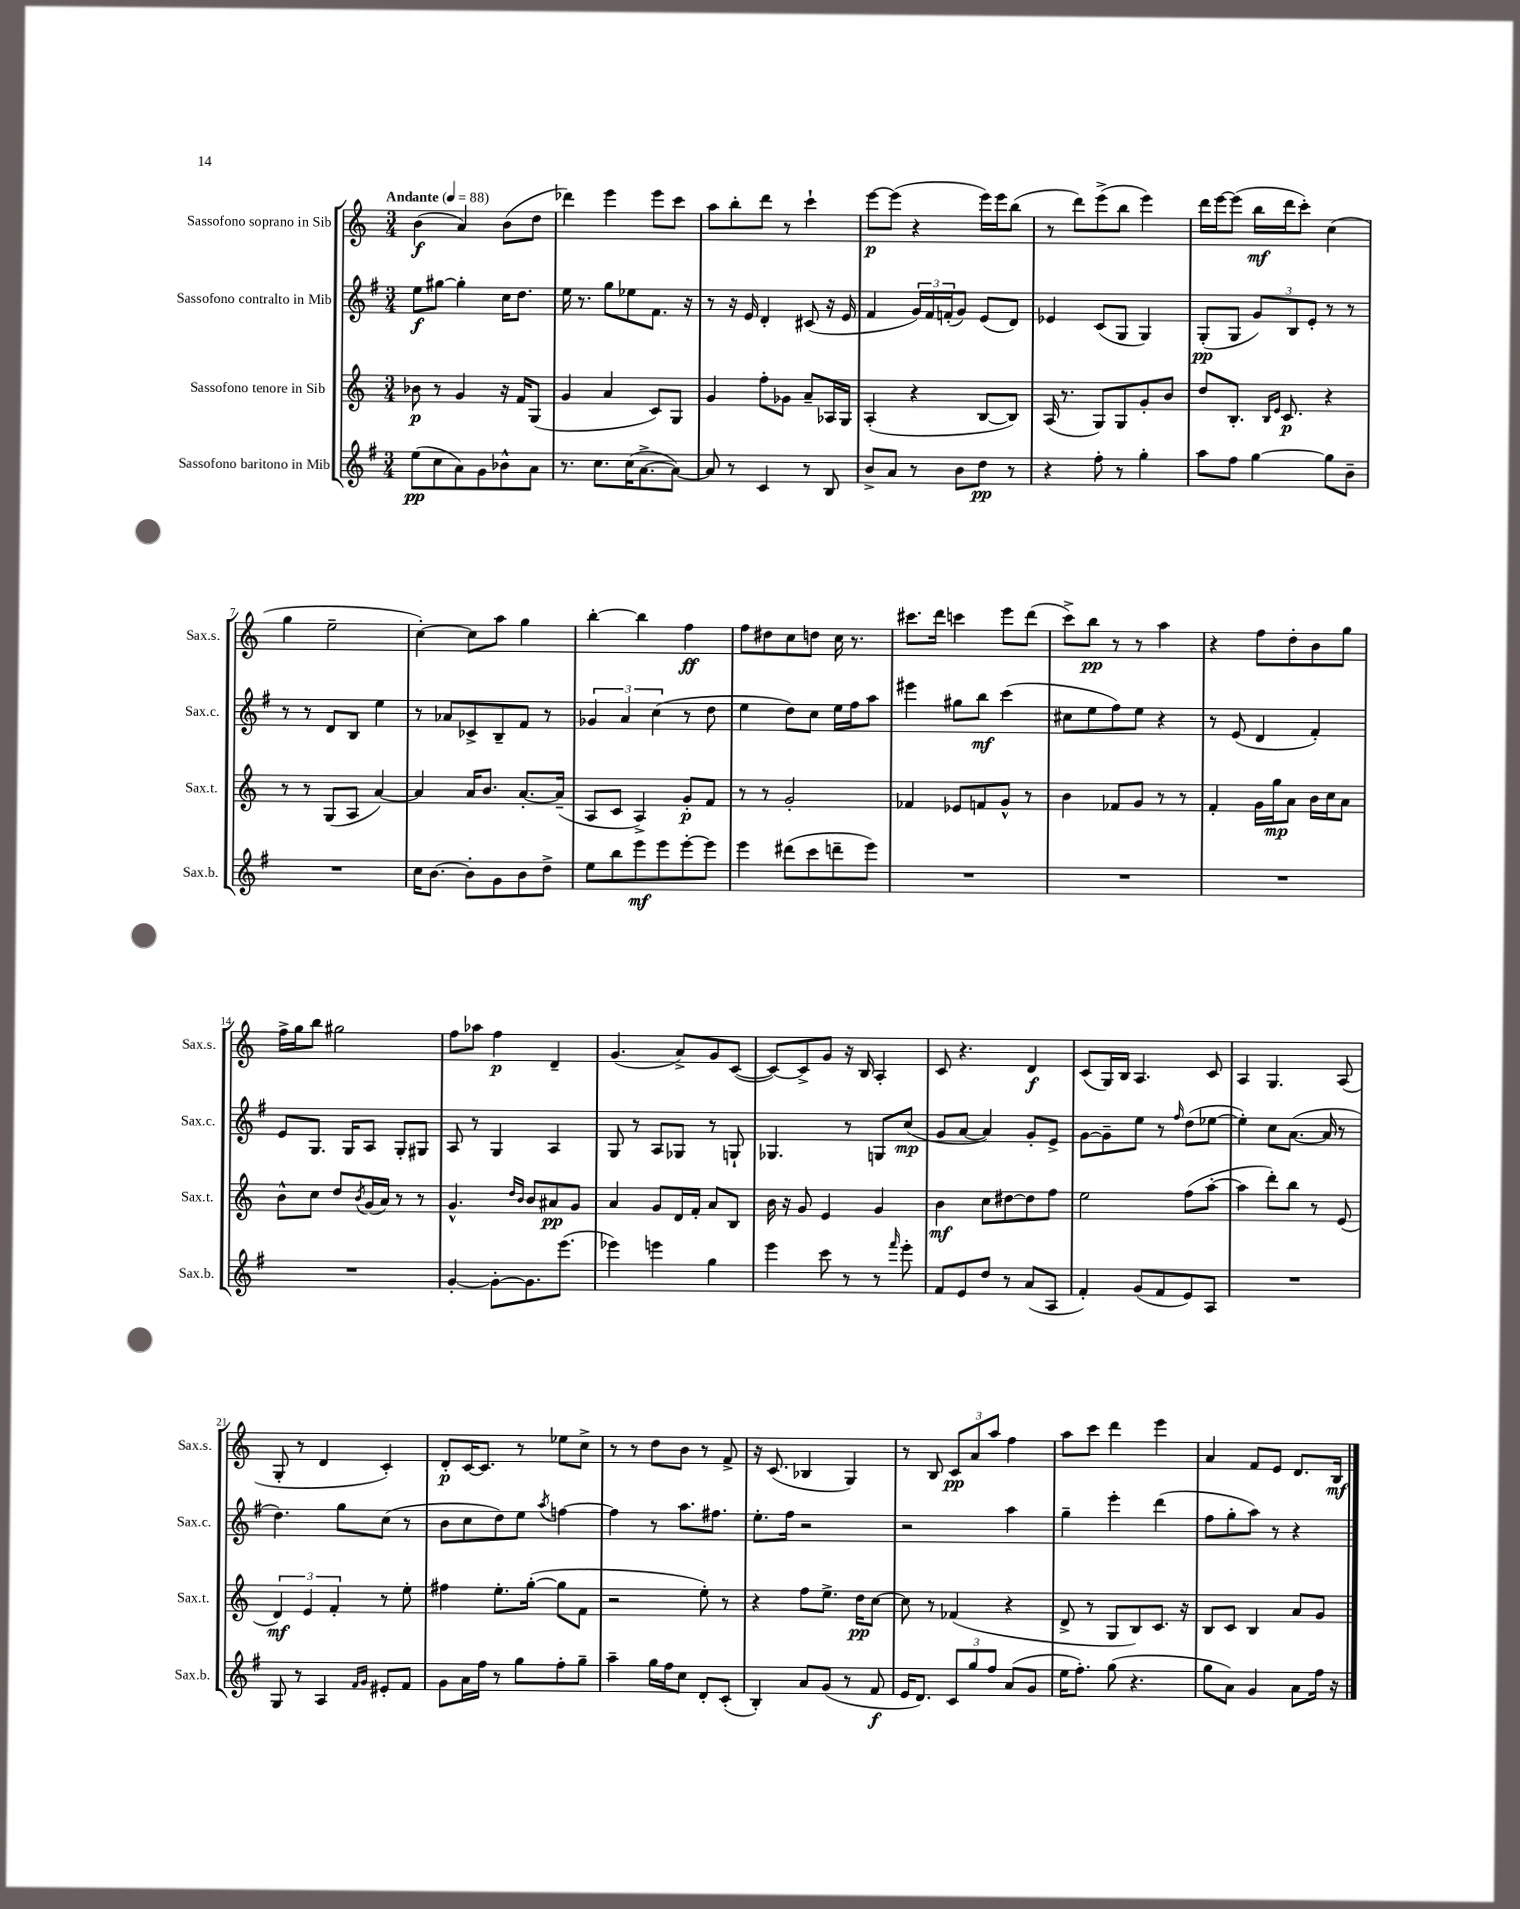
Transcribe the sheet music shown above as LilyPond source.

<<
\new StaffGroup <<
\new Staff = "s0" \with { instrumentName = "Sassofono soprano in Sib" shortInstrumentName = "Sax.s." } {
    \clef treble \key c \major \numericTimeSignature \time 3/4 \tempo "Andante" 4 = 88
    b'4\f( a'4) b'8( d''8 |
    des'''4) e'''4 e'''8 c'''8 |
    a''8 b''8-. d'''8 r8 c'''4-! |
    e'''8~\p e'''8( r4 e'''16) e'''16 b''8( |
    r8 d'''8) e'''8->( b''8 e'''4) |
    d'''16 e'''16~ e'''8( b''16\mf d'''16 c'''8-.) c''4( |
    g''4 e''2-- |
    c''4~-.) c''8 a''8 g''4 |
    b''4~-. b''4 f''4\ff |
    f''8 dis''8 c''8 d''8 c''16 r8. |
    cis'''8. d'''16 c'''4 e'''8 d'''8( |
    c'''8->) b''8\pp r8 r8 a''4 |
    r4 f''8 d''8-. b'8 g''8 |
    f''16-> g''16 b''8 gis''2 |
    f''8 aes''8 f''4\p d'4-- |
    g'4.( a'8->) g'8 c'8~( |
    c'8~) c'8-> g'8 r16 b16 a4-. |
    c'8 r4. d'4\f |
    c'8( g16) b16 a4. c'8 |
    a4 g4. a8( |
    g8-. r8 d'4 c'4-.) |
    d'8-.\p c'16~ c'8. r8 ees''8 c''8-> |
    r8 r8 d''8 b'8 r8 f'8-> |
    r16 c'8.( bes4 g4) |
    r8 b8 \tuplet 3/2 { c'8\pp a'8 a''8 } f''4 |
    a''8 c'''8 d'''4 e'''4 |
    a'4 f'8 e'8 d'8. b16\mf \bar "|." |
}
\new Staff = "s1" \with { instrumentName = "Sassofono contralto in Mib" shortInstrumentName = "Sax.c." } {
    \clef treble \key g \major \numericTimeSignature \time 3/4
    e''8\f gis''8~ gis''4-. c''16 d''8. |
    e''16 r8. g''8 ees''8 fis'8. r16 |
    r8 r16 e'16 d'4-. cis'8( r16 e'16 |
    fis'4 \tuplet 3/2 { g'16) fis'16 f'16-.( } g'8) e'8( d'8) |
    ees'4 c'8( g8 g4) |
    g8-.\pp( g8 \tuplet 3/2 { g'8) b8 e'8-. } r8 r8 |
    r8 r8 d'8 b8 e''4 |
    r8 aes'8 ces'8-> b8-- fis'8 r8 |
    \tuplet 3/2 { ges'4 a'4 c''4( } r8 d''8 |
    e''4 d''8) c''8 e''16 fis''16 a''8 |
    eis'''4 gis''8 b''8\mf c'''4( |
    cis''8 e''8 fis''8) e''8 r4 |
    r8 e'8( d'4 fis'4-.) |
    e'8 g8. g16 a8 g8-. gis8 |
    a8 r8 g4 a4 |
    g8 r8 a8 ges8 r8 g8-! |
    ges4. r8 g8 c''8\mp( |
    g'8 a'8~ a'4) g'8-. e'8-> |
    g'8~ g'8-- e''8 r8 \grace { fis''16 } d''8( ees''8~ |
    ees''4-.) c''8 a'8.~( a'16 r8 |
    d''4.) g''8 c''8( r8 |
    b'8 c''8 d''8) e''8 \acciaccatura { a''8 } f''4~ |
    f''4 r8 a''8. fis''8. |
    e''8.-. fis''16 r2 |
    r2 a''4 |
    g''4-- e'''4-. d'''4( |
    fis''8 g''8-. a''8) r8 r4 \bar "|." |
}
\new Staff = "s2" \with { instrumentName = "Sassofono tenore in Sib" shortInstrumentName = "Sax.t." } {
    \clef treble \key c \major \numericTimeSignature \time 3/4
    bes'8\p r8 g'4 r16 f'16 g8( |
    g'4 a'4 c'8) g8 |
    g'4 f''8-. ges'8 a'8-- aes16 g16 |
    a4-.( r4 b8~ b8) |
    a16( r8. g8) g8 g'8-. b'8 |
    d''8 b8.-. \grace { b16 e'16 } c'8.\p r4 |
    r8 r8 g8( a8 a'4~) |
    a'4 a'16 b'8. a'8.~-. a'16--( |
    a8 c'8 a4->) g'8-.\p f'8 |
    r8 r8 g'2-. |
    fes'4 ees'8 f'8 g'8-^ r8 |
    b'4 fes'8 g'8 r8 r8 |
    f'4-. g'16 g''16\mp a'8 b'16 c''16 a'8 |
    b'8-^ c''8 d''8 \acciaccatura { b'8 } g'16( a'16) r8 r8 |
    g'4.-^ \grace { d''16 b'16 } b'8 ais'8\pp g'8 |
    a'4 g'8 d'16 f'16-. a'8 b8 |
    b'16 r16 g'8 e'4 g'4 |
    b'4\mf c''8 dis''8~ dis''8 f''8 |
    e''2 f''8( a''8~-. |
    a''4 d'''8-.) b''8 r8 e'8( |
    \tuplet 3/2 { d'4\mf) e'4 f'4-. } r8 e''8-. |
    fis''4 e''8.-. g''16~-.( g''8 f'8 |
    r2 e''8-.) r8 |
    r4 f''8 e''8.-> d''16\pp c''8~ |
    c''8 r8 fes'4( r4 |
    d'8-> r8 g8 b8) c'8. r16 |
    b8 c'8 b4 a'8 g'8 \bar "|." |
}
\new Staff = "s3" \with { instrumentName = "Sassofono baritono in Mib" shortInstrumentName = "Sax.b." } {
    \clef treble \key g \major \numericTimeSignature \time 3/4
    e''8\pp( c''8 a'8) g'8 bes'8-^ a'8 |
    r8. c''8. c''16( a'8.~-> a'8~) |
    a'8 r8 c'4 r8 b8 |
    b'8-> a'8 r8 b'8 d''8\pp r8 |
    r4 fis''8-. r8 g''4-. |
    a''8 fis''8 g''4~ g''8 b'8-- |
    R2. |
    c''16 b'8.~ b'8-. g'8 b'8 d''8-> |
    e''8 b''8 e'''8\mf e'''8 e'''8~-. e'''8 |
    e'''4 dis'''8( c'''8 d'''8-- e'''8) |
    R2. |
    R2. |
    R2. |
    R2. |
    g'4~-. g'8~-. g'8. e'''8.( |
    ees'''4) e'''4 g''4 |
    e'''4 c'''8 r8 r8 \grace { fis'''16 } e'''8-. |
    fis'8 e'8 d''8 r8 a'8( a8 |
    fis'4-.) g'8( fis'8 e'8) a8 |
    R2. |
    g8 r8 a4 \grace { fis'16 g'16 } eis'8-. fis'8 |
    g'8 a'16 fis''16 r8 g''8 fis''8-. g''8-- |
    a''4-- g''16 fis''16 c''8 d'8-. c'8-.( |
    b4-.) a'8 g'8( r8 fis'8\f |
    e'16 d'8.) \tuplet 3/2 { c'8 g''8 fis''8 } a'8( g'8 |
    e''16 fis''8.-.) g''8( r4. |
    g''8 a'8) g'4 a'8 fis''16 r16 \bar "|." |
}
>>
>>
